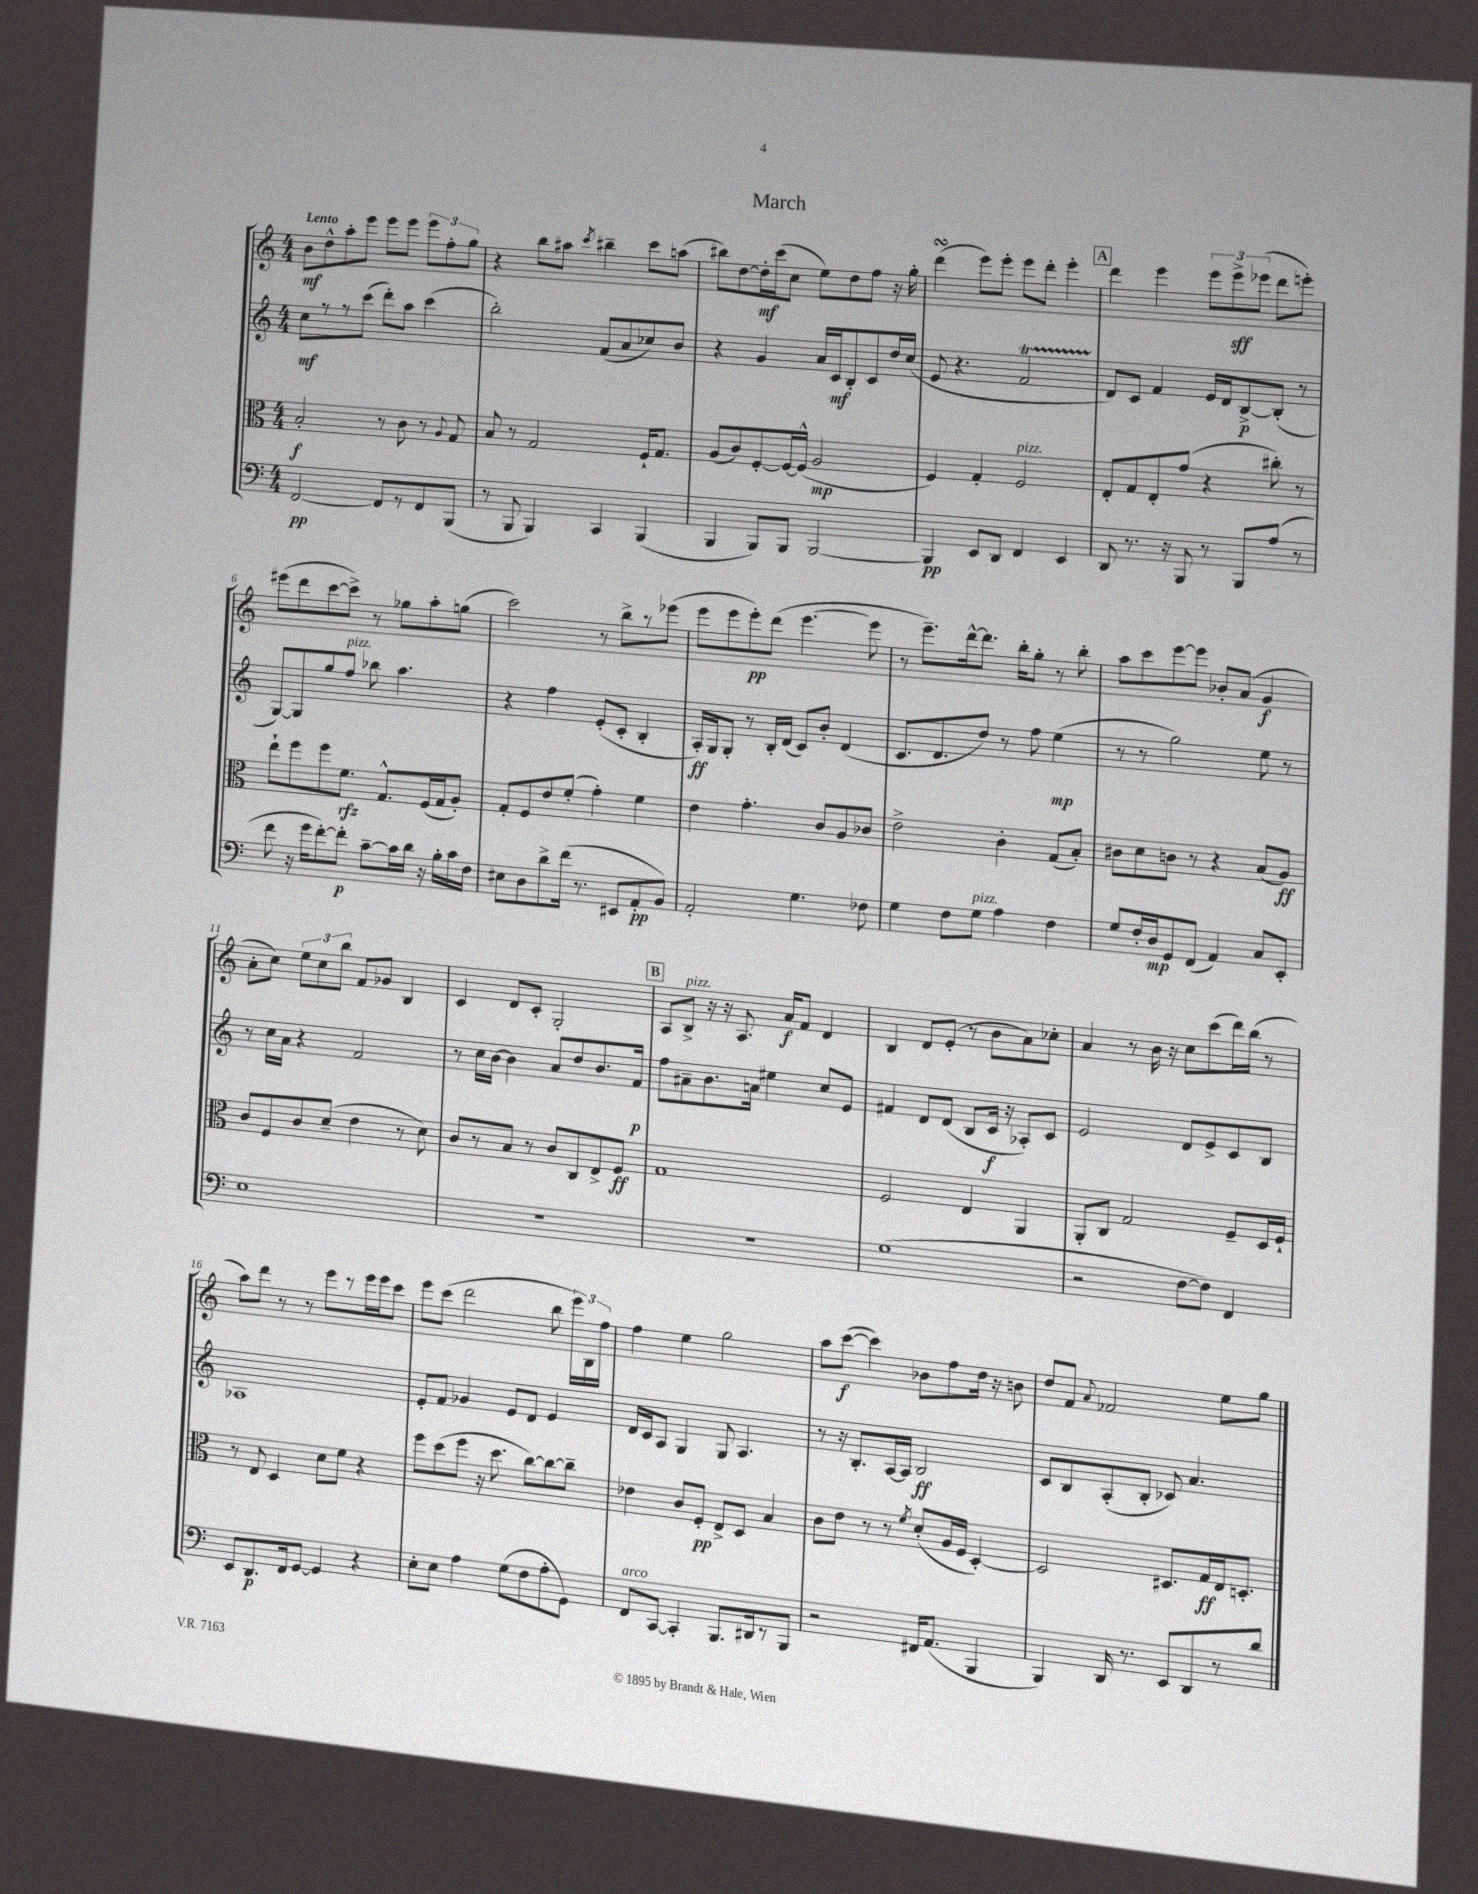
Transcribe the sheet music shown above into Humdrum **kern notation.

**kern	**dynam	**kern	**dynam	**kern	**dynam	**kern	**dynam
*part4	*part4	*part3	*part3	*part2	*part2	*part1	*part1
*staff4	*staff4	*staff3	*staff3	*staff2	*staff2	*staff1	*staff1
*clefF4	*	*clefC3	*	*clefG2	*	*clefG2	*
*k[]	*	*k[]	*	*k[]	*	*k[]	*
*M4/4	*	*M4/4	*	*M4/4	*	*M4/4	*
=1	=1	=1	=1	=1	=1	=1	=1
!	!	!	!	!	!	!LO:TX:a:B:t=Lento	!
[2FF/	pp	2B'/	f	8cc\L	mf	8b\L	mf
.	.	.	.	8r	.	8dd^^\	.
.	.	.	.	8r	.	8aa'\	.
.	.	.	.	(8ccc\J	.	8eee\J	.
8FF/L]	.	8r	.	8ddd'\L)	.	8eee\L	.
8r	.	8c\	.	8aa\J	.	8eee\J	.
8FF/	.	8r	.	(4ccc\	.	12eee\L	.
.	.	.	.	.	.	12ff'\	.
.	.	8qqA/	.	.	.	.	.
(8BBB/J	.	8G/	.	.	.	.	.
.	.	.	.	.	.	12gg\J	.
=2	=2	=2	=2	=2	=2	=2	=2
8r	.	8B/	.	2bb'\)	.	4r	.
8BBB/	.	8r	.	.	.	.	.
4BBB/)	.	2G/	.	.	.	8bb\L	.
.	.	.	.	.	.	8aa#X\J	.
.	.	.	.	.	.	8qccc/	.
4CC/	.	.	.	(8f/L	.	4bb#X~\	.
.	.	.	.	8a/	.	.	.
(4BBB/	.	16F`/KL	.	8cc-X/)	.	8ccc\L	.
.	.	8.G/J	.	.	.	.	.
.	.	.	.	8b/J	.	(8aan\J	.
=3	=3	=3	=3	=3	=3	=3	=3
4BBB/	.	(8A/L	.	4r	.	8bb#X\L)	.
.	.	8c/)	.	.	.	[8dd\	.
8BBB/L)	.	[8F'/	.	4g/	.	16dd'\L]	mf
.	.	.	.	.	.	(16ccc\J	.
8BBB/J	.	16F/L_	.	.	.	8cc\J	.
.	.	(16F^^/JJ]	.	.	.	.	.
[2BBB/	.	2A/	mp	16a/LL	.	8ee\L)	.
.	.	.	.	16c/J	mf	.	.
.	.	.	.	8B'/	.	8dd\	.
.	.	.	.	8c/	.	8ff\J	.
.	.	.	.	16dd/L	.	16r	.
.	.	.	.	(16cc/JJ	.	16gg'\	.
=4	=4	=4	=4	=4	=4	=4	=4
4BBB/]	pp	4F/)	.	8e/	.	(4dddsSSS\	.
.	.	.	.	4.r	.	.	.
8EE/L	.	4G'/	.	.	.	8eee\L)	.
8DD/J	.	.	.	.	.	8eee'\J	.
!	!	!LO:TX:a:i:t=pizz.	!	!	!	!	!
4FF/	.	2F/	.	2fT/	.	8eee\L	.
.	.	.	.	.	.	8ddd'\J	.
4EE/	.	.	.	.	.	4eee'\	.
!!LO:REH:place=s1:t=A
=5	=5	=5	=5	=5	=5	=5	=5
8DD/	.	8E'/L	.	8d/L)	.	4ddd\	.
8.r	.	8G/	.	8c/J	.	.	.
.	.	8E'/	.	4f/	.	4eee\	.
16r	.	.	.	.	.	.	.
8BBB/	.	(8g/J	.	.	.	.	.
8r	.	4r	.	16e/LL	.	12eee\L	.
.	.	.	.	16d/J	.	.	.
.	.	.	.	.	.	12eee^\	sff
8BBB/L	.	.	.	[8B^/	p	.	.
.	.	.	.	.	.	(12eee-X\J	.
(8A/J	.	8cc#X'\)	.	(8B'/J]	.	8ddd\L	.
8r	.	8r	.	8r	.	8eeen'\J)	.
!!LO:LB:g=z
=6	=6	=6	=6	=6	=6	=6	=6
8f\	.	8ee`\L	.	[8G/L)	.	(8eee#X\L	.
16r	.	8ff\	.	8G/]	.	8ddd\	.
16g\KL	.	.	.	.	.	.	.
[8f'\)	.	8ff\	.	8gg/	.	[8ccc\	.
!	!	!	!	!LO:TX:a:i:t=pizz.	!	!	!
8f'\J]	p	8.f\J	rfz	8ff/J	.	8ccc^\J])	.
[8c~\L	.	.	.	8bb-X\	.	8r	.
.	.	8.G^^/L	.	.	.	.	.
16c\L]	.	.	.	4.aa\	.	8gg-X\L	.
16d\JJ	.	.	.	.	.	.	.
16r	.	(16F/L	.	.	.	8aa'\	.
16B'\LL	.	16G/J	.	.	.	.	.
16c\	.	8A'/J)	.	.	.	(8ggn\J	.
16F\JJ	.	.	.	.	.	.	.
=7	=7	=7	=7	=7	=7	=7	=7
8E#X\L	.	8G'/L	.	4r	.	2ccc\)	.
8D\	.	8F/	.	.	.	.	.
8d^\	.	8e/	.	4ff\	.	.	.
(16f\Jk	.	(8f'/J	.	.	.	.	.
8.r	.	.	.	.	.	.	.
.	.	4g'\)	.	(8e'/L	.	8r	.
8EE#X/L	.	.	.	8c'/J	.	8bb^\L	.
8AA'/	pp	4f\	.	4B'/	.	8r	.
8BB/J)	.	.	.	.	.	(8eee-X\J	.
=8	=8	=8	=8	=8	=8	=8	=8
2AA'/	.	4e\	.	16A'/LL)	ff	8eee\L	.
.	.	.	.	16G/J	.	.	.
.	.	.	.	8G'/J	.	8eee\	.
.	.	4.g'\	.	8r	.	8eee'\)	pp
.	.	.	.	16B'/LL	.	(8ddd\J	.
.	.	.	.	(16d/JJ	.	.	.
4.G\	.	.	.	8c/L)	.	[4.eee\	.
.	.	8c/L	.	8b'/J	.	.	.
.	.	8A/	.	(4d/	.	.	.
8F-X\	.	8c-X/J	.	.	.	8eee\]	.
=9	=9	=9	=9	=9	=9	=9	=9
4G\	.	2e^\	.	8.c/L	.	8r	.
.	.	.	.	.	.	8.eee~\L)	.
.	.	.	.	8.d/	.	.	.
8F\L	.	.	.	.	.	.	.
.	.	.	.	.	.	[16ddd^^\k	.
!LO:TX:a:i:t=pizz.	!	!	!	!	!	!	!
8G\J	.	.	.	8dd/J)	.	8.ddd\J]	.
4A\	.	4c'\	.	8r	.	.	.
.	.	.	.	.	.	16bb'\KL	.
.	.	.	.	8ff\	.	8gg'\J	.
4F\	.	(8G/L	.	(4ee\	mp	8r	.
.	.	8B'/J)	.	.	.	8bb'\	.
=10	=10	=10	=10	=10	=10	=10	=10
8G/L	.	8c#X\L	.	8r	.	8aa\L	.
16F'/L	.	8d\	.	8r	.	8ccc\	.
16D/J	mp	.	.	.	.	.	.
8GG/	.	8cn\J	.	2gg\)	.	[8eee\	.
(8FF/J	.	8r	.	.	.	8eee\J]	.
4AA/)	.	4r	.	.	.	8b-X'/L	.
.	.	.	.	.	.	(8a/J	.
8C/L	.	(8B/L	.	8ee\	.	4g/	f
8EE'/J	.	8A/J)	ff	8r	.	.	.
!!LO:LB:g=z
=11	=11	=11	=11	=11	=11	=11	=11
1E	.	8c/L	.	8r	.	8a'\L	.
.	.	8F/	.	16cc\LL	.	8cc\J)	.
.	.	.	.	16a\JJ	.	.	.
.	.	8c/	.	4r	.	12ee\L	.
.	.	.	.	.	.	12cc\	.
.	.	(8d~/J	.	.	.	.	.
.	.	.	.	.	.	12bb\J	.
.	.	4e\	.	2f/	.	8f/L	.
.	.	.	.	.	.	8g-X/J	.
.	.	8r	.	.	.	4B/	.
.	.	8d\)	.	.	.	.	.
=12	=12	=12	=12	=12	=12	=12	=12
1r	.	8c/L	.	8r	.	4c/	.
.	.	8r	.	16cc\LL	.	.	.
.	.	.	.	[16b\JJ	.	.	.
.	.	8B/J	.	4b\]	.	8d/L	.
.	.	8r	.	.	.	8c'/J	.
.	.	8c/L	.	8a/L	.	2G'/	.
.	.	8C/	.	8dd/	.	.	.
.	.	8E^/	.	8.b/	.	.	.
.	.	8F/J	ff	.	.	.	.
.	.	.	.	16f/Jk	p	.	.
!!LO:REH:place=s1:t=B
=13	=13	=13	=13	=13	=13	=13	=13
1r	.	1G	.	8ff\L	.	8A/L	.
!	!	!	!	!	!	!LO:TX:a:i:t=pizz.	!
.	.	.	.	8a#X~\	.	8B^/J	.
.	.	.	.	8.b\	.	16r	.
.	.	.	.	.	.	16r	.
.	.	.	.	.	.	8.A/	.
.	.	.	.	16an\Jk	.	.	.
.	.	.	.	4ee#X\	.	.	.
.	.	.	.	.	.	16a/KL	f
.	.	.	.	.	.	8f/J	.
.	.	.	.	8cc/L	.	4d/	.
.	.	.	.	8e/J	.	.	.
=14	=14	=14	=14	=14	=14	=14	=14
(1G	.	2F/	.	4f#X/	.	4B/	.
.	.	.	.	8d/L	.	8d/L	.
.	.	.	.	(8d/J	.	(8e'/J	.
.	.	4E/	.	8B/L	.	8r	.
.	.	.	.	16c/Jk	f	8b\L	.
.	.	.	.	16r	.	.	.
.	.	4AA/	.	8A-X'/L)	.	8a\)	.
.	.	.	.	8c/J	.	8cc-X'\J	.
=15	=15	=15	=15	=15	=15	=15	=15
2r	.	8AA'/L	.	2e/	.	4a/	.
.	.	8C/J	.	.	.	.	.
.	.	2G/	.	.	.	8r	.
.	.	.	.	.	.	16b\	.
.	.	.	.	.	.	16r	.
[8F\L	.	.	.	8d/L	.	8cc\L	.
8F\J])	.	.	.	8e^/	.	(8ccc\	.
4FF/	.	8F~/L	.	8c/	.	16ddd\L)	.
.	.	.	.	.	.	(16bb\JJ	.
.	.	16D/L	.	8B/J	.	8r	.
.	.	16F`/JJ	.	.	.	.	.
!!LO:LB:g=z
=16	=16	=16	=16	=16	=16	=16	=16
8EE/L	.	8r	.	1A-X	.	8aa\L)	.
8.DD/	p	8E/	.	.	.	8ddd\J	.
.	.	4D/	.	.	.	8r	.
16FF/k	.	.	.	.	.	.	.
[8GG/J	.	.	.	.	.	8r	.
4GG/]	.	8d\L	.	.	.	8eee\L	.
.	.	8f\J	.	.	.	8r	.
4r	.	4r	.	.	.	16eee\L	.
.	.	.	.	.	.	16eee\J	.
.	.	.	.	.	.	8ccc\J	.
=17	=17	=17	=17	=17	=17	=17	=17
8E'\L	.	8ff\L	.	8e'/L	.	8eee\L	.
8E\J	.	(8dd\	.	8f/J	.	(8ccc\J	.
4A\	.	8ff\J	.	4g-X/	.	2ddd\	.
.	.	16r	.	.	.	.	.
.	.	8.dd\	.	.	.	.	.
(8G\L	.	.	.	8e/L	.	.	.
8F\	.	[8cc\L)	.	8d/J	.	.	.
8A'\	.	8cc\_	.	4e/	.	8bb\	.
8GG\J)	.	8cc~\J]	.	.	.	24eee\LL)	.
.	.	.	.	.	.	24B\	.
.	.	.	.	.	.	24ff\JJ	.
=18	=18	=18	=18	=18	=18	=18	=18
!LO:TX:a:i:t=arco	!	!	!	!	!	!	!
8FF/L	.	4e-X\	.	16d/LL	.	4ff\	.
.	.	.	.	16c/J	.	.	.
[8CC/J	.	.	.	8A/J	.	.	.
4CC'/]	.	8c/L	.	4G/	.	4ee\	.
.	.	8F'/J	pp	.	.	.	.
8.BBB/L	.	8E^/L	.	8G/	.	2gg\	.
.	.	8D/J	.	4.A/	.	.	.
16DD#X/k	.	.	.	.	.	.	.
8r	.	4B/	.	.	.	.	.
8BBB/J	.	.	.	.	.	.	.
=19	=19	=19	=19	=19	=19	=19	=19
2r	.	8c\L	.	8r	.	8aa\L	.
.	.	8e\J	.	16r	.	([8ccc\J	f
.	.	.	.	8.B'/L	.	.	.
.	.	8r	.	.	.	4ccc\])	.
.	.	8r	.	[16A/L	.	.	.
.	.	.	.	16A/JJ]	.	.	.
.	.	8qf/	.	.	.	.	.
16FF#X/KL	.	(8d'/L	.	2B/	ff	8b-X\L	.
(8.AA/J	.	.	.	.	.	.	.
.	.	16A/L	.	.	.	8ff\	.
.	.	16F/JJ	.	.	.	.	.
4BBB/	.	[4D'/)	.	.	.	16dd\Jk	.
.	.	.	.	.	.	16r	.
.	.	.	.	.	.	8bn\	.
=20	=20	=20	=20	=20	=20	=20	=20
4BBB/)	.	2D/]	.	8c/L	.	8dd/L	.
.	.	.	.	8B/	.	8f/J	.
.	.	.	.	.	.	8qqa/	.
16DD/	.	.	.	(8A'/	.	2f-X/	.
8.r	.	.	.	.	.	.	.
.	.	.	.	8B'/J	.	.	.
8EE/L	.	8.D#X/L	.	8c-X/)	.	.	.
8DD/	.	.	.	4.a/	.	.	.
.	.	16G/L	ff	.	.	.	.
8r	.	16E/J	.	.	.	8ee\L	.
.	.	8.Dn'/J	.	.	.	.	.
8d/J	.	.	.	.	.	8gg\J	.
==	==	==	==	==	==	==	==
*-	*-	*-	*-	*-	*-	*-	*-
